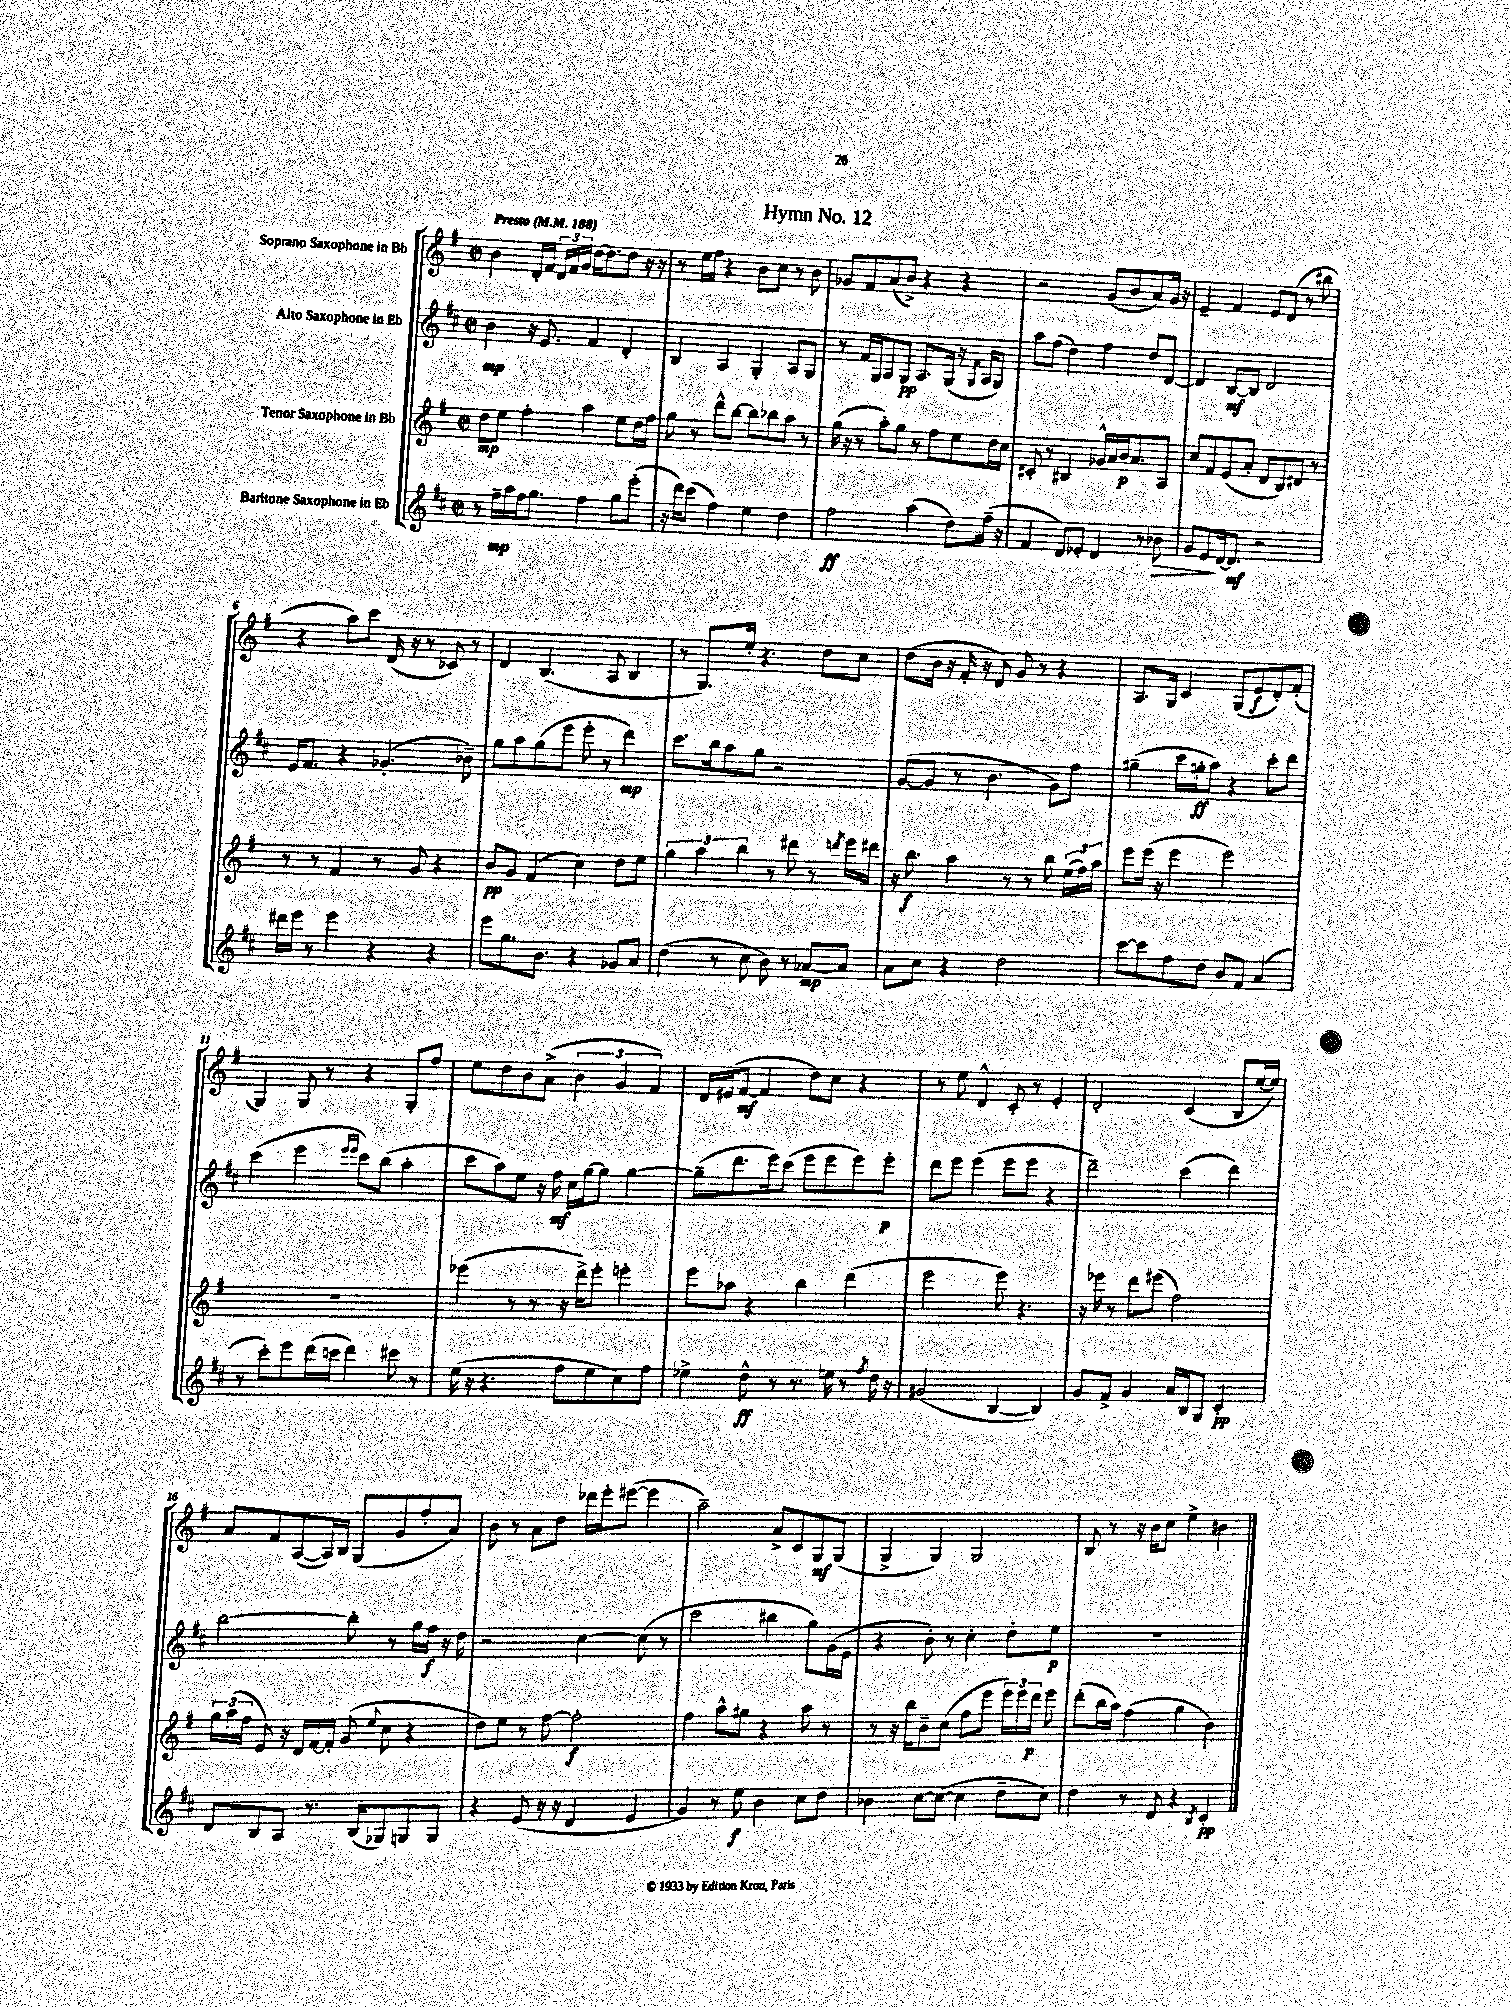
\header { title = "Hymn No. 12" }
<<
\new StaffGroup <<
\new Staff = "s0" \with { instrumentName = "Soprano Saxophone in Bb" } {
    \clef treble \key g \major \defaultTimeSignature \time 2/2 \tempo "Presto" 4 = 188
    \autoBeamOff b'4 d'16[-. fis'16] \tuplet 3/2 { d'16[ fis'16 g'16] } d''16[~ d''8. d''8] r16 r16 |
    r8 e''16[ fis''16] r4 b'8[ c''8] r8 b'8 |
    ges'8[ fis'8 a'8( b'8]->) r4 r4 |
    r2 g'8[( b'8 a'8) g'16] r16 |
    e'4-- fis'4 e'8[ d'8]( r8 bis''8 |
    r4 a''8[) c'''8] d'16( r16 r8 ces'8) r8 |
    d'4 b4.( a8 b4 |
    r8 g8.[) e''16]-. r4. d''8[ c''8] |
    d''8[( b'16] r16 fis'16-. r16 d'8) g'8 r8 r4 |
    a8.[ g16] c'4 g8[( e'8\f d'8-.) fis'8]-.( |
    g4) g8 r8 r4 g8[-. fis''8] |
    e''8[ d''8 b'8 a'8]->( \tuplet 3/2 { b'4 g'4 fis'4) } |
    d'16[ eis'16( fis'8]~\mf fis'4 d''8[) c''8] r4 |
    r8 e''8 d'4-^ c'8-. r8 e'4-. |
    d'2-. c'4( b8[ e''16~ e''16]) |
    a'8[ fis'8 a8~( a16) b16] g8[( g'8 fis''8-. a'8]) |
    b'8 r8 a'8[ d''8] des'''16[ e'''16-. eis'''8]~( eis'''4 |
    a''2--) a'8[-> c'8 g8\mf g8]( |
    g4-> g4) g2 |
    b8 r8 r16 b'16[ c''8] e''4-> bis'4 \bar "|." |
}
\new Staff = "s1" \with { instrumentName = "Alto Saxophone in Eb" } {
    \clef treble \key d \major \defaultTimeSignature \time 2/2
    \autoBeamOff b'4\mp r16 e'8. fis'4 d'4-. |
    b4 a4 g4-. a8[ g8] |
    r8 fis'16[ g16 a8 g8]\pp a8.[ g16]( r16 \acciaccatura { g8 } a16[ g8]) |
    a''8[ fis''8]( d''4) fis''4 d''8[ d'8]~ |
    d'4 b8[~\mf b8] d'2 |
    e'16[ fis'8.] r4 ges'4.-.( bes'8--) |
    g''8[ a''8 g''8( e'''8] e'''8-. r8 d'''4\mp) |
    cis'''8.[ b''16 a''8 g''8] r2 |
    g'8[~( g'8] r8 b'4. g'8[) fis''8] |
    gis''4--( cis'''16[ g''16-.\ff a''8]) r4 cis'''8[-. d'''8] |
    cis'''4( e'''4 \grace { e'''16[ e'''16] } cis'''8[) b''8]( a''4-. |
    cis'''8[ a''8) e''8] r16 fis''16\mf cis''16[ g''16~ g''8] g''4~ |
    g''8[--( d'''8. e'''16) cis'''8]( e'''8[ e'''8 e'''8) e'''8]-.\p |
    d'''8[ e'''8] e'''4( e'''8[ e'''8] r4 |
    d'''2--) cis'''4( d'''4) |
    b''2~ b''8-. r8 g''16[ fis''16]\f r16 d''16 |
    r2 cis''4~ cis''8( r8 |
    cis'''2 bis''4 g''8[) g'16( e'16] |
    r4 b'8-.) r8 cis''4-. d''8[-. e''8]\p |
    R1 \bar "|." |
}
\new Staff = "s2" \with { instrumentName = "Tenor Saxophone in Bb" } {
    \clef treble \key g \major \defaultTimeSignature \time 2/2
    \autoBeamOff d''8[\mp e''8] fis''4-. a''4 e''8[ d''16 fis''16] |
    g''8 r8 d'''8[-^ b''8]~ b''8[ bes''8 a''8] r8 |
    g''16( r16 r8 a''8[-.) g''8] r8 fis''8[ e''8 d''16 c''16] |
    cis'8-. r8 bis4 ges'16[-^ a'16 b'16\p a'8. a8] |
    c''8[ fis'8 e'8( a'8]-. d'8[ b8) dis'8] r8 |
    r8 r8 fis'4 r8 g'8 r4 |
    b'8[\pp g'8] fis'4( c''4) d''8[ e''8] |
    \tuplet 3/2 { g''4 a''4 b''4 } r8 dis'''8 r8 \acciaccatura { d'''8 } e'''16[ dis'''16] |
    r16 b''8.\f a''4 r8 r8 b''8 \tuplet 3/2 { e''16[( fis''16) a''16] } |
    e'''8[ e'''16]( r16 e'''4 e'''2) |
    R1 |
    ees'''4( r8 r8 r16 d'''16[->) ees'''8]-. e'''4-. |
    e'''8[ aes''8] r4 b''4 d'''4( |
    e'''2 e'''8) r4. |
    r16 ees'''16 r8 d'''8[ eis'''8]( fis''2) |
    \tuplet 3/2 { g''16[ a''16( fis''16] } e'8) r16 d'16[ fis'16~ fis'16]-. g'8( \appoggiatura { e''8 } c''8 r4 |
    d''8[) e''8] r8 fis''8~ fis''2-.\f |
    fis''4 a''8[-^ gis''8] r4 a''8 r8 |
    r8 r16 b''16[ b'8-- c''8]( fis''8[ e'''8] \tuplet 3/2 { e'''16[) e'''16 d'''16]\p } e'''8 |
    d'''8[-.( b''16 a''16]) fis''4( g''4 b'4) \bar "|." |
}
\new Staff = "s3" \with { instrumentName = "Baritone Saxophone in Eb" } {
    \clef treble \key d \major \defaultTimeSignature \time 2/2
    \autoBeamOff r8 fis''16[--\mp a''16 fis''16 g''8.] fis''4 g''8[ e'''8]-.( |
    r16 d'''16[) cis'''8]( fis''4) e''4 d''4 |
    fis''2\ff a''4( d''8[) fis''16]--( r16 |
    fis'4 d'8[) ees'8]-. d'4 r8 bes'8\> |
    g'8[ e'8\! d'16~ d'8.]\mf r2 |
    dis'''16[ e'''16] r8 e'''4 r4 r4 |
    e'''8[ g''8. b'8.] r4 ges'8[ a'8] |
    d''4( r8 cis''8 b'8) r8 aes'8[~\mp aes'8] |
    a'8[ cis''8] r4 d''2 |
    cis'''8[~ cis'''8 fis''8 d''8] b'8[ fis'8] a'4( |
    r8 cis'''8[-.) e'''8 d'''16( c'''16] d'''4) cis'''8 r8 |
    e''16( r16 r4. fis''8[ e''8 cis''8) fis''8] |
    ees''4-> d''8-^\ff r8 r8. e''16 r8 \acciaccatura { fis''8 } d''16 r16 |
    gis'2( b4~ b4) |
    g'8[ fis'8]-> g'4 a'16[ b16 g8] cis'4-.\pp |
    d'8[ b8 a8] r8. b16[( ges8) g8 g8] |
    r4 e'8( r16 r16 d'4 e'4 |
    g'4) r8 e''8\f b'4 cis''8[ d''8] |
    bes'4 cis''8[~ cis''8]~( cis''4 d''8[-- cis''8]) |
    d''4 r8 d'8 r4 \acciaccatura { b8 } cis'4-.\pp \bar "|." |
}
>>
>>
